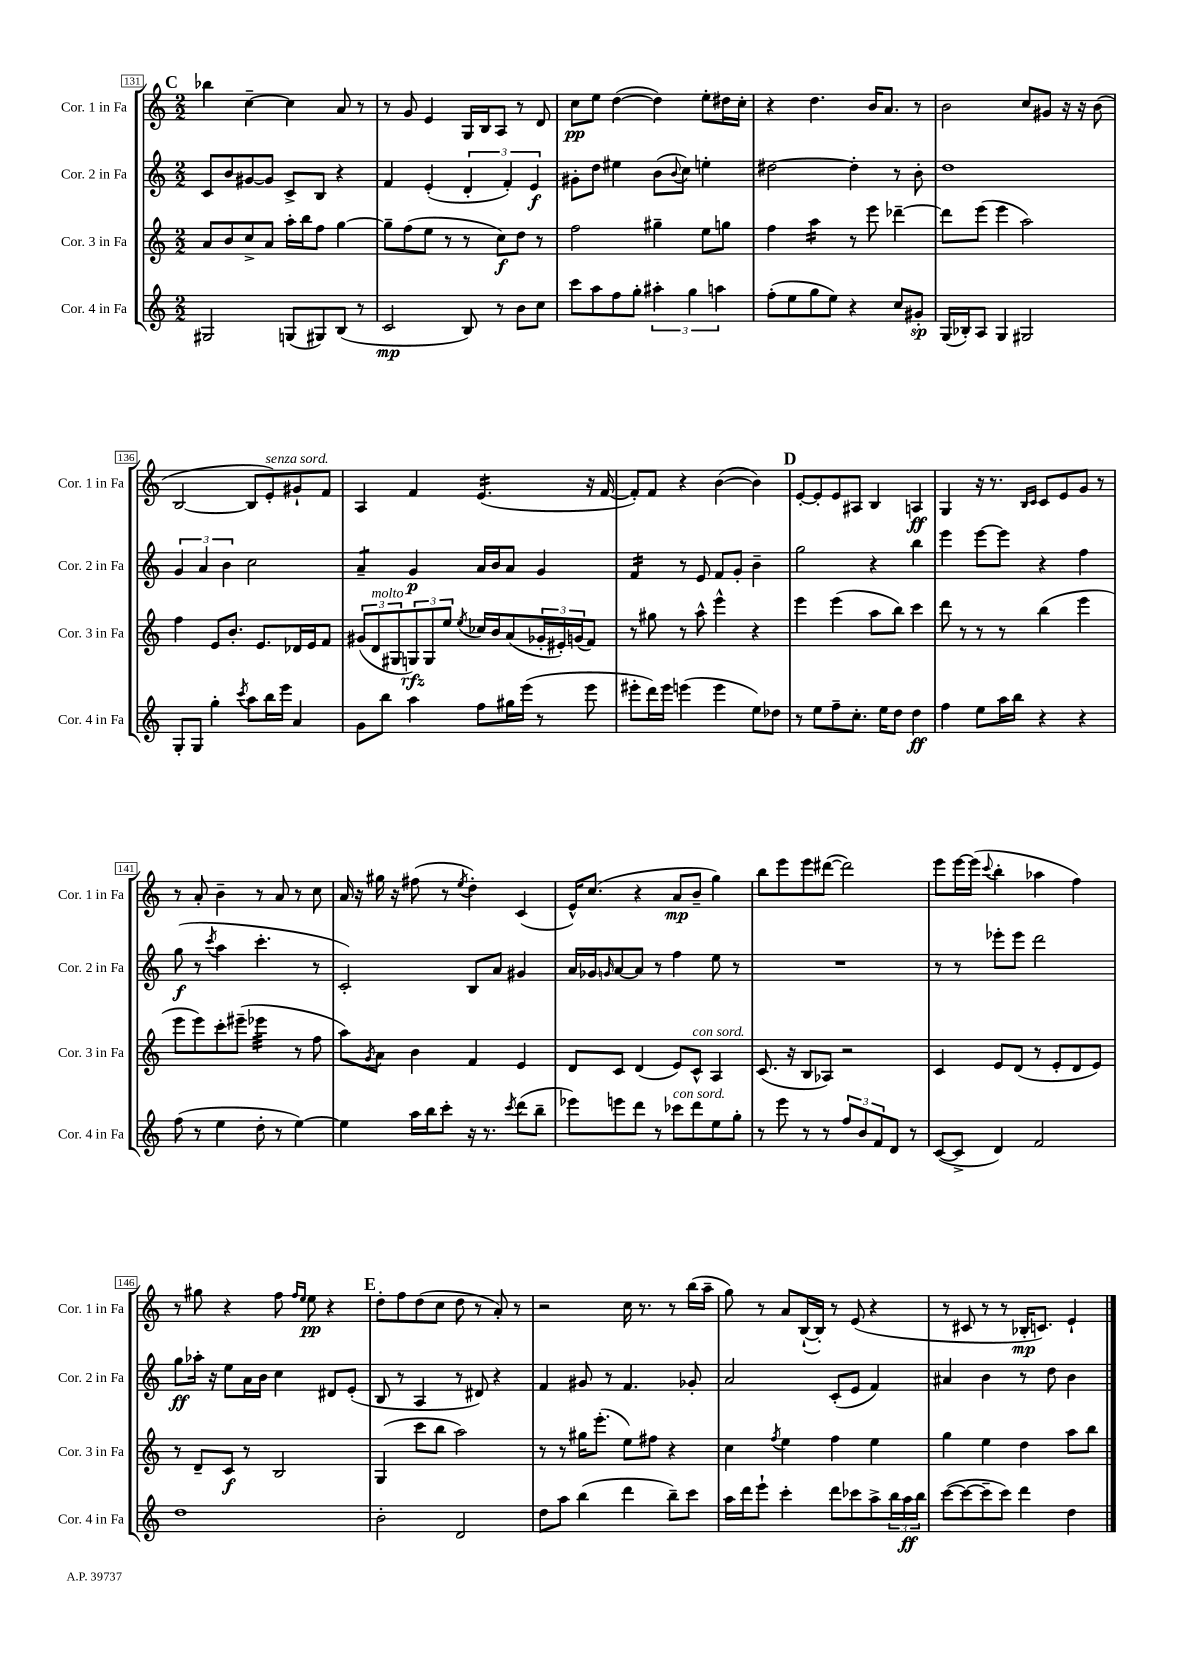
<<
\new StaffGroup <<
\new Staff = "s0" \with { instrumentName = "Cor. 1 in Fa" shortInstrumentName = "Cor. 1 in Fa" } {
    \clef treble \key c \major \numericTimeSignature \time 2/2
    \mark \markup { \bold "C" } bes''4 c''4~-- c''4 a'8 r8 |
    r8 g'8 e'4 g16 b16 a8 r8 d'8 |
    c''8\pp e''8 d''4~( d''4) e''8-. dis''16 c''16-. |
    r4 d''4. b'16 a'8. r8 |
    b'2 c''8 gis'8 r16 r16 b'8( |
    b2~ b8 e'8-.^\markup { \italic "senza sord." }) gis'8-! f'8 |
    a4 f'4 e'4.:16( r16 f'16~ |
    f'8-.) f'8 r4 b'4~( b'4) |
    \mark \markup { \bold "D" } e'8~-. e'8-. e'8 ais8 b4 a4\ff |
    g4 r16 r8. \grace { b16 c'16 } c'8 e'8 g'8 r8 |
    r8 a'8-. b'4-- r8 a'8 r8 c''8 |
    a'16 r16 gis''16 r16 fis''8( r8 \acciaccatura { e''8 } d''4-.) c'4( |
    e'16-^) c''8.( r4 a'8\mp b'8-- g''4) |
    b''8 e'''8 e'''8 dis'''8~( dis'''2) |
    e'''8 e'''16~ e'''16( \appoggiatura { c'''8 } b''4-. aes''4 f''4) |
    r8 gis''8 r4 f''8 \grace { f''16 e''16 } e''8\pp r4 |
    \mark \markup { \bold "E" } d''8-. f''8 d''8( c''8 d''8 r8 a'8-.) r8 |
    r2 c''16 r8. r8 b''16( a''16-- |
    g''8) r8 a'8 b16~-!( b16-.) r8 e'8( r4 |
    r8 cis'8 r8 r8 bes16-.\mp c'8.) e'4-! \bar "|." |
}
\new Staff = "s1" \with { instrumentName = "Cor. 2 in Fa" shortInstrumentName = "Cor. 2 in Fa" } {
    \clef treble \key c \major \numericTimeSignature \time 2/2
    \mark \markup { \bold "C" } c'8 b'8 gis'8~ gis'8 c'8-> b8 r4 |
    f'4 e'4-.( \tuplet 3/2 { d'4-. f'4-.) e'4\f } |
    gis'8-. d''8 eis''4 b'8( \appoggiatura { b'8 } c''8) e''4-. |
    dis''2~ dis''4-. r8 b'8-. |
    d''1 |
    \tuplet 3/2 { g'4 a'4 b'4 } c''2 |
    a'4:8-- g'4\p a'16 b'16 a'8 g'4 |
    f'4:16 r8 e'8 f'8 g'8-. b'4-- |
    \mark \markup { \bold "D" } g''2 r4 b''4 |
    e'''4 e'''8~ e'''8 r4 f''4 |
    g''8\f( r8 \acciaccatura { c'''8 } a''4 c'''4.-. r8 |
    c'2-.) b8 a'8 gis'4 |
    a'16 ges'16 \grace { g'16 } a'8~ a'8 r8 f''4 e''8 r8 |
    R1 |
    r8 r8 ees'''8-. ees'''8 d'''2 |
    g''8\ff aes''16-. r16 e''8 a'16 b'16 c''4 dis'8 e'8-.( |
    \mark \markup { \bold "E" } b8 r8 a4 r8 dis'8) r4 |
    f'4 gis'8 r8 f'4. ges'8-. |
    a'2 c'8-.( e'8 f'4) |
    ais'4 b'4 r8 d''8 b'4 \bar "|." |
}
\new Staff = "s2" \with { instrumentName = "Cor. 3 in Fa" shortInstrumentName = "Cor. 3 in Fa" } {
    \clef treble \key c \major \numericTimeSignature \time 2/2
    \mark \markup { \bold "C" } a'8 b'8 c''8-> a'8 a''16-. b''16 f''8 g''4~ |
    g''8-- f''8( e''8 r8 r8 c''8\f) d''8 r8 |
    f''2 gis''4-- e''8 g''8 |
    f''4 a''4:16 r8 e'''8 des'''4~-- |
    des'''8 e'''8( e'''4 a''2) |
    f''4 e'8 b'8.-. e'8. des'16 e'16 f'8 |
    \tuplet 3/2 { gis'8( d'8^\markup { \italic "molto" } gis8 } \tuplet 3/2 { g8\rfz) g8 e''8 } \acciaccatura { e''8 } ces''16 b'16 a'8( \tuplet 3/2 { ges'16-. eis'16-.) g'16( } f'8) |
    r8 gis''8 r8 a''8-^ e'''4-^ r4 |
    \mark \markup { \bold "D" } e'''4 e'''4( a''8 b''8) c'''4 |
    d'''8 r8 r8 r8 b''4( e'''4 |
    e'''8 e'''8) c'''8-. eis'''8--( ees'''4:32 r8 f''8 |
    a''8) \acciaccatura { g'8 } a'8 b'4 f'4 e'4 |
    d'8 c'8 d'4( e'8) c'8-^^\markup { \italic "con sord." } a4 |
    c'8.( r16 b8 aes8) r2 |
    c'4 e'8 d'8( r8 e'8-. d'8 e'8) |
    r8 d'8-- c'8\f r8 b2 |
    \mark \markup { \bold "E" } g4( c'''8 b''8 a''2) |
    r8 r8 gis''16 e'''8.-.( e''8) fis''8 r4 |
    c''4 \acciaccatura { f''8 } e''4 f''4 e''4 |
    g''4 e''4 d''4 a''8 b''8 \bar "|." |
}
\new Staff = "s3" \with { instrumentName = "Cor. 4 in Fa" shortInstrumentName = "Cor. 4 in Fa" } {
    \clef treble \key c \major \numericTimeSignature \time 2/2
    \mark \markup { \bold "C" } gis2 g8( gis8) b8( r8 |
    c'2\mp b8) r8 b'8 c''8 |
    c'''8 a''8 f''8 g''8-. \tuplet 3/2 { ais''4-. g''4 a''4 } |
    f''8-.( e''8 g''8 e''8) r4 c''8 gis'8-.\sp |
    g16( bes16-.) a8 g4 gis2 |
    g8-. g8 g''4-. \acciaccatura { c'''8 } a''8 b''16 e'''16 a'4 |
    g'8 b''8 a''4 f''8 gis''16 e'''16( r8 e'''8 |
    eis'''8-. d'''16) eis'''16 e'''4( e'''4 e''8) des''8 |
    \mark \markup { \bold "D" } r8 e''8 f''8-- c''8.-. e''16 d''8 d''4\ff |
    f''4 e''8 a''16 b''16 r4 r4 |
    f''8( r8 e''4 d''8-. r8 e''4~) |
    e''4 a''16 b''16 c'''8-. r16 r8. \acciaccatura { c'''8 } d'''8( b''8-- |
    ees'''8) e'''8 d'''8 r8 ces'''8^\markup { \italic "con sord." } d'''8 e''8 g''8-. |
    r8 e'''8 r8 r8 \tuplet 3/2 { f''8 b'8 f'8 } d'8 r8 |
    c'8~( c'8-> d'4) f'2 |
    d''1 |
    \mark \markup { \bold "E" } b'2-. d'2 |
    d''8 a''8 b''4( d'''4 b''8--) c'''8 |
    a''16 d'''16 e'''8-! c'''4-. d'''8 ces'''8 a''8-> \tuplet 3/2 { b''16 a''16\ff b''16 } |
    c'''8~( c'''8~ c'''8-- c'''8) d'''4 d''4 \bar "|." |
}
>>
>>
\layout { \context { \Score currentBarNumber = #131 \override BarNumber.stencil = #(make-stencil-boxer 0.1 0.3 ly:text-interface::print) } }
